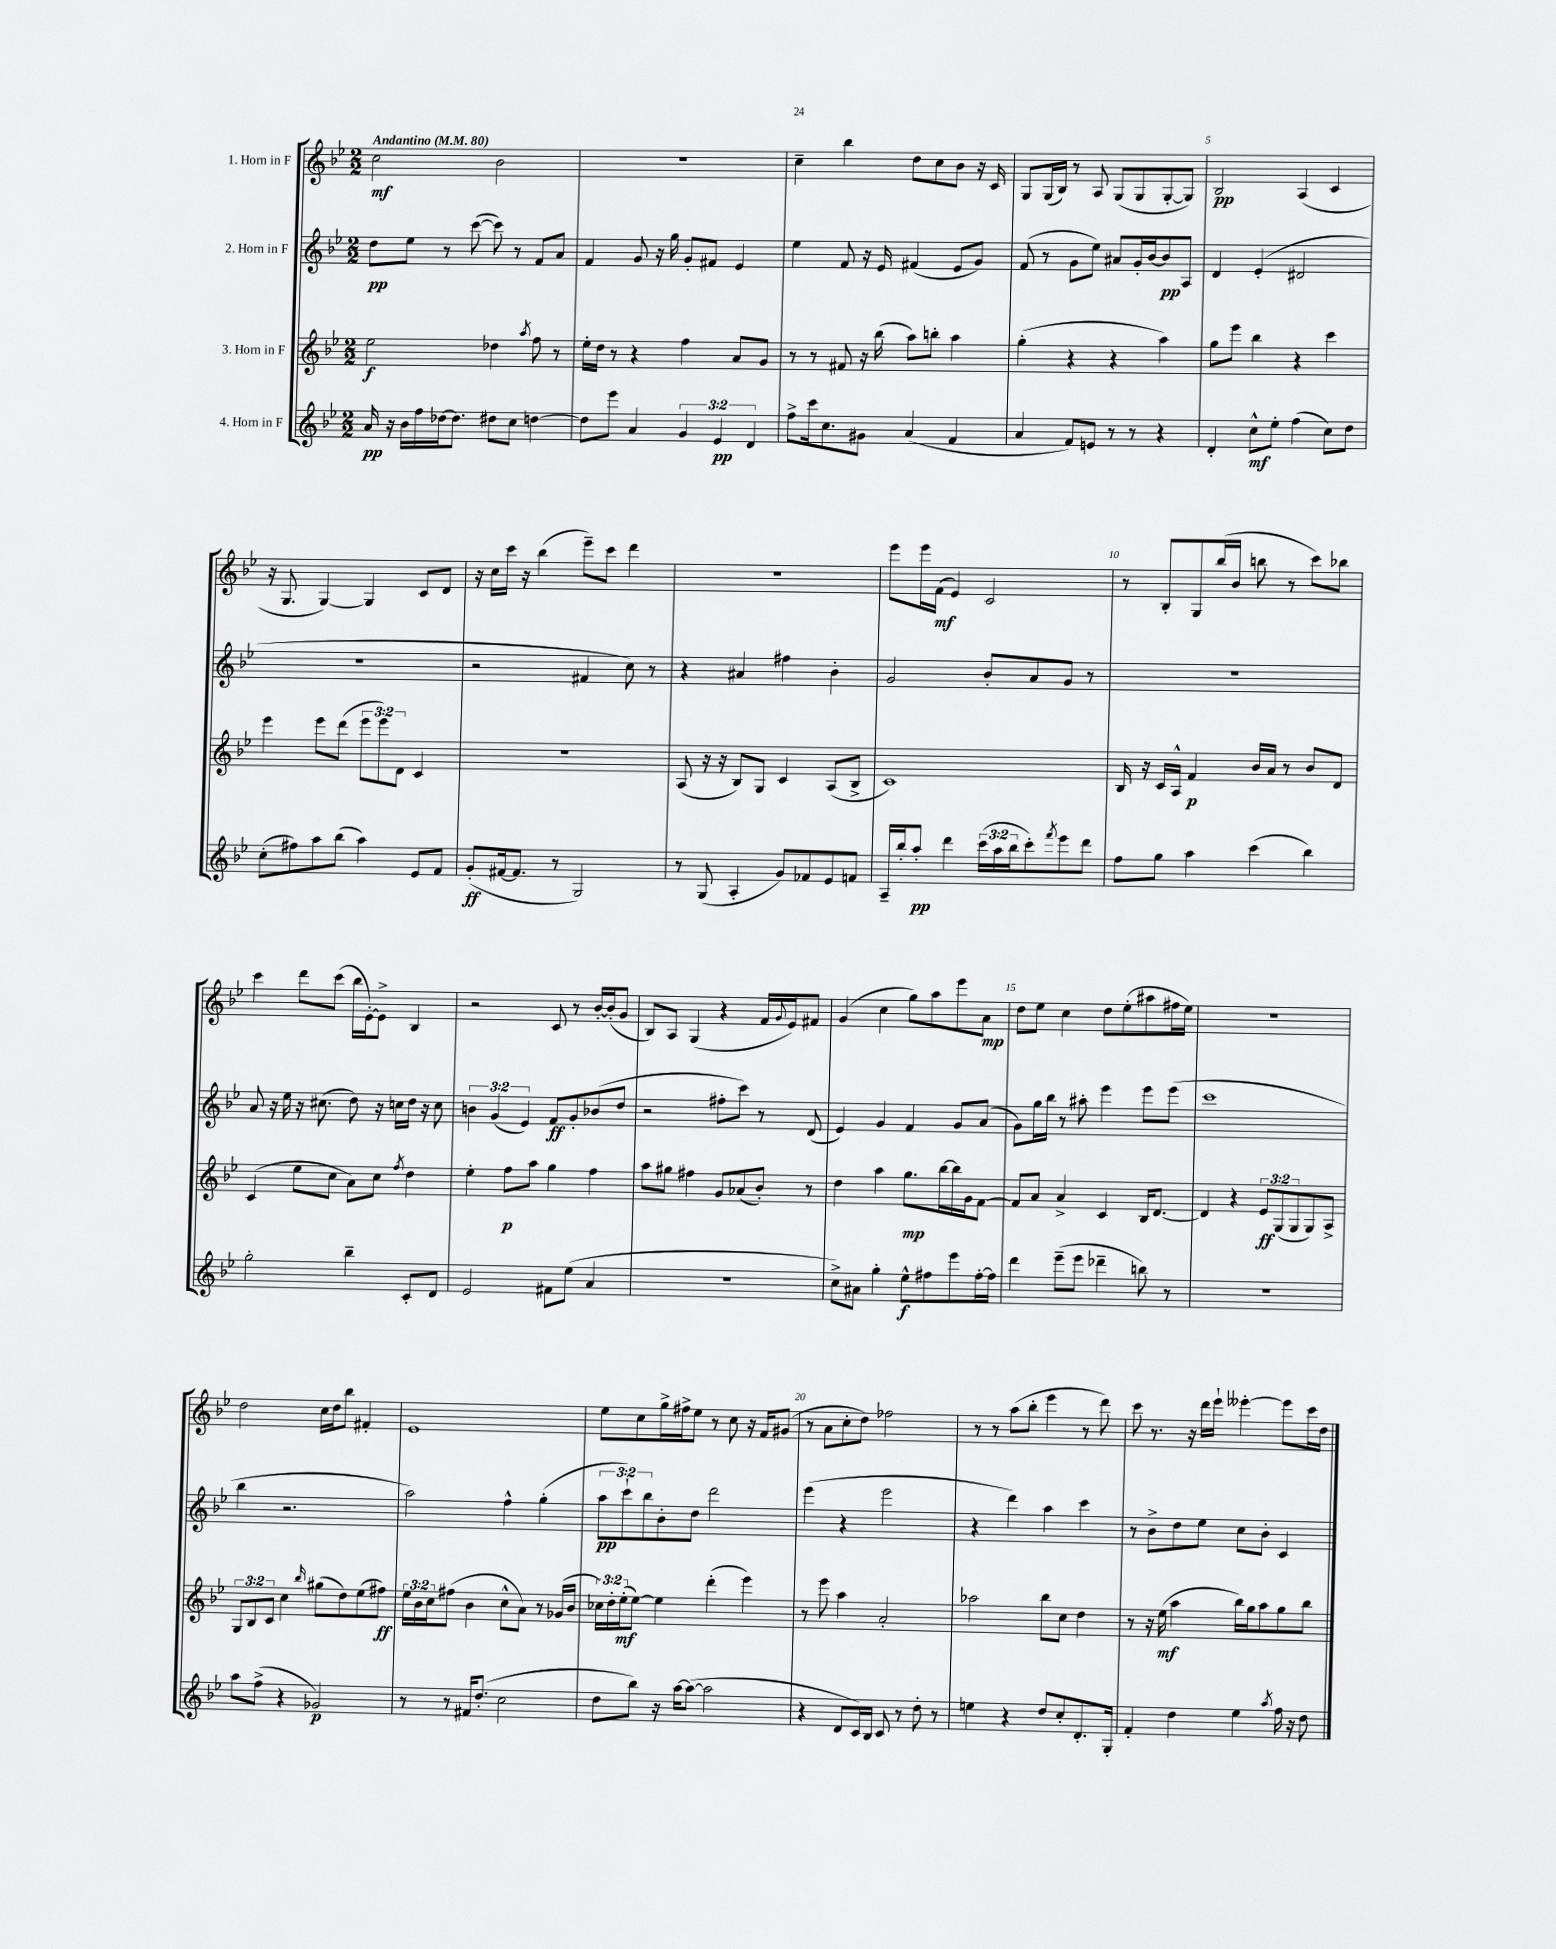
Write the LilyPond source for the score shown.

<<
\new StaffGroup <<
\new Staff = "s0" \with { instrumentName = "1. Horn in F" } {
    \clef treble \key bes \major \numericTimeSignature \time 2/2 \tempo "Andantino" 4 = 80
    c''2\mf bes'2 |
    r1 |
    c''4-- bes''4 d''8 c''8 bes'8 r16 c'16 |
    g8 g16( bes16) r8 a8 g8( g8 g8~-. g8) |
    bes2\pp a4( c'4 |
    r16 g8. g4~) g4 c'8 d'8 |
    r16 c''16 c'''16 r16 bes''4( ees'''8--) c'''8 d'''4 |
    r1 |
    ees'''8 ees'''16 f'16\mf( ees'4) c'2 |
    r8 bes8-. g8 bes''16( bes'16 b''8 r8 c'''8) bes''8 |
    c'''4 d'''8 c'''8( bes''16 ees'16~-.) ees'8-> bes4 |
    r2 c'8 r8 bes'16~-. bes'16-.( g'8 |
    bes8) a8 g4( r4 f'16 \appoggiatura { g'8 } ees'16) fis'8 |
    g'4( c''4 g''8) a''8 ees'''8 a'8\mp |
    d''8 ees''8 c''4 d''8 ees''8-.( ais''8 fis''16 ees''16) |
    R1 |
    d''2 c''16 d''16 bes''8 fis'4-. |
    ees'1 |
    ees''8 c''8 g''16-> fis''16-> ees''8 r8 c''8 r16 f'16 gis'8( |
    r8 a'8 c''8-. d''8) fes''2 |
    r8 r8 a''8( bes''8-. ees'''4 r8 d'''8) |
    c'''8 r8. r16 d'''16 ees'''16-! eeses'''4~-. eeses'''8 c'''16 d''16 \bar "|." |
}
\new Staff = "s1" \with { instrumentName = "2. Horn in F" } {
    \clef treble \key bes \major \numericTimeSignature \time 2/2 \override Staff.TupletNumber.text = #tuplet-number::calc-fraction-text
    d''8\pp ees''8 r8 c'''8~( c'''8) r8 f'8 a'8 |
    f'4 g'8 r16 g''16 g'8-. fis'8 ees'4 |
    ees''4 f'8 r16 ees'16 fis'4( ees'8 g'8) |
    f'8( r8 g'8 ees''8) ais'8 g'16-. bes'16~ bes'8\pp a8 |
    d'4 ees'4-.( dis'2 |
    R1 |
    r2 fis'4 c''8) r8 |
    r4 ais'4 fis''4 bes'4-. |
    g'2 bes'8-. a'8 g'8 r8 |
    R1 |
    a'8 r16 ees''16 r16 cis''8.( d''8) r16 c''16 d''16 r16 c''8 |
    \tuplet 3/2 { b'4 g'4( ees'4) } f'8\ff g'8-. bes'8( d''8 |
    r2 fis''8-. c'''8) r8 d'8( |
    ees'4) g'4 f'4 g'8 a'8( |
    g'8) g''16 bes''16 r8 ais''8-. ees'''4 ees'''8 ees'''8( |
    c'''1 |
    bes''4 r2. |
    a''2) f''4-^ g''4-.( |
    \tuplet 3/2 { a''8\pp c'''8-!) bes''8 } bes'8-. d''8 d'''2 |
    ees'''4( r4 ees'''2 |
    r4 d'''4) a''4 c'''4 |
    r8 bes'8-> d''8 ees''8 c''8 bes'8-. c'4 \bar "|." |
}
\new Staff = "s2" \with { instrumentName = "3. Horn in F" } {
    \clef treble \key bes \major \numericTimeSignature \time 2/2 \override Staff.TupletNumber.text = #tuplet-number::calc-fraction-text
    ees''2\f des''4 \acciaccatura { a''8 } f''8 r8 |
    ees''16-. d''16 r8 r4 f''4 a'8 g'8 |
    r8 r8 fis'8 r16 bes''16( a''8) b''8-. a''4 |
    g''4-.( r4 r4 a''4) |
    g''8 ees'''8 bes''4 r4 c'''4 |
    ees'''4 ees'''8 d'''8( \tuplet 3/2 { ees'''8 ees'''8) d'8 } c'4 |
    R1 |
    a8( r16 r16 bes8) g8 c'4 a8( bes8-> |
    c'1) |
    bes16 r16 c'16 a16-^ f'4\p bes'16 a'16 r8 bes'8 d'8 |
    c'4( ees''8 c''8 a'8) c''8 \acciaccatura { f''8 } d''4 |
    ees''4-. f''8\p a''8 g''4 f''4 |
    a''8 gis''8 fis''4 g'8 aes'8( bes'8-.) r8 |
    d''4 a''4 g''8.\mp bes''16~ bes''16 g'16 f'8~ |
    f'8 a'8 a'4-> c'4 bes16 d'8.~ |
    d'4 r4 \tuplet 3/2 { ees'8\ff g8( g8 } g8) a8-> |
    \tuplet 3/2 { g8 bes8 c'8 } c''4 \grace { bes''16 } gis''8( d''8) ees''8( fis''8\ff) |
    \tuplet 3/2 { ees''16 bes'16 c''16 } fis''8( bes'4 c''8-^ a'8) r8 ges'16( bes'16 |
    \tuplet 3/2 { ces''16) d''16-. ees''16-.\mf( } ees''8~) ees''4 d'''4-.( ees'''4) |
    r8 ees'''8 a''4 a'2-. |
    aes''2 bes''8 c''8 d''4 |
    r8 r16 ees''16\mf( a''4 bes''16) g''16 a''8 g''8 bes''8 \bar "|." |
}
\new Staff = "s3" \with { instrumentName = "4. Horn in F" } {
    \clef treble \key bes \major \numericTimeSignature \time 2/2 \override Staff.TupletNumber.text = #tuplet-number::calc-fraction-text
    a'16\pp r16 bes'16 f''16 des''16~ des''8. dis''8 c''8 d''4~ |
    d''8 ees'''8 a'4 \tuplet 3/2 { g'4 ees'4\pp d'4 } |
    f''8-> c'''16 c''8. gis'8 a'4( f'4 |
    a'4 f'8) e'8 r8 r8 r4 |
    d'4-. c''8-^\mf ees''8-. f''4( c''8) d''8 |
    c''8-.( fis''8) a''8 bes''8( a''4) ees'8 f'8 |
    g'8-.\ff( fis'16~ fis'8. r8 g2) |
    r8 g8( a4-. g'8) fes'8 ees'8 f'8 |
    a16-- bes''16-. a''8-.\pp d'''4 \tuplet 3/2 { c'''16( a''16 bes''16 } c'''8-.) \acciaccatura { f'''8 } ees'''8 d'''8 |
    f''8 g''8 a''4 c'''4( bes''4) |
    g''2-. bes''4-- c'8-. d'8 |
    ees'2 fis'8 ees''8( a'4 |
    R1 |
    c''8->) ais'8 g''4-. ees''8-^\f fis''8 ees'''8 fis''16~-. fis''16 |
    d'''4 ees'''8--( ees'''8 des'''4-- b''8) r8 |
    R1 |
    a''8 f''8->( r4 ges'2\p) |
    r8 r8 fis'16 d''8.-.( c''2 |
    d''8 bes''8) r16 a''16~ a''8~( a''2 |
    r4 d'8 c'16) bes16 c'8 r8 d''8-. r8 |
    e''4 r4 d''8 c''8-. d'8.-. g16-. |
    f'4-. d''4 ees''4 \acciaccatura { a''8 } f''16 r16 d''8 \bar "|." |
}
>>
>>
\layout { \context { \Score \override BarNumber.break-visibility = ##(#f #t #t) barNumberVisibility = #(every-nth-bar-number-visible 5) } }
